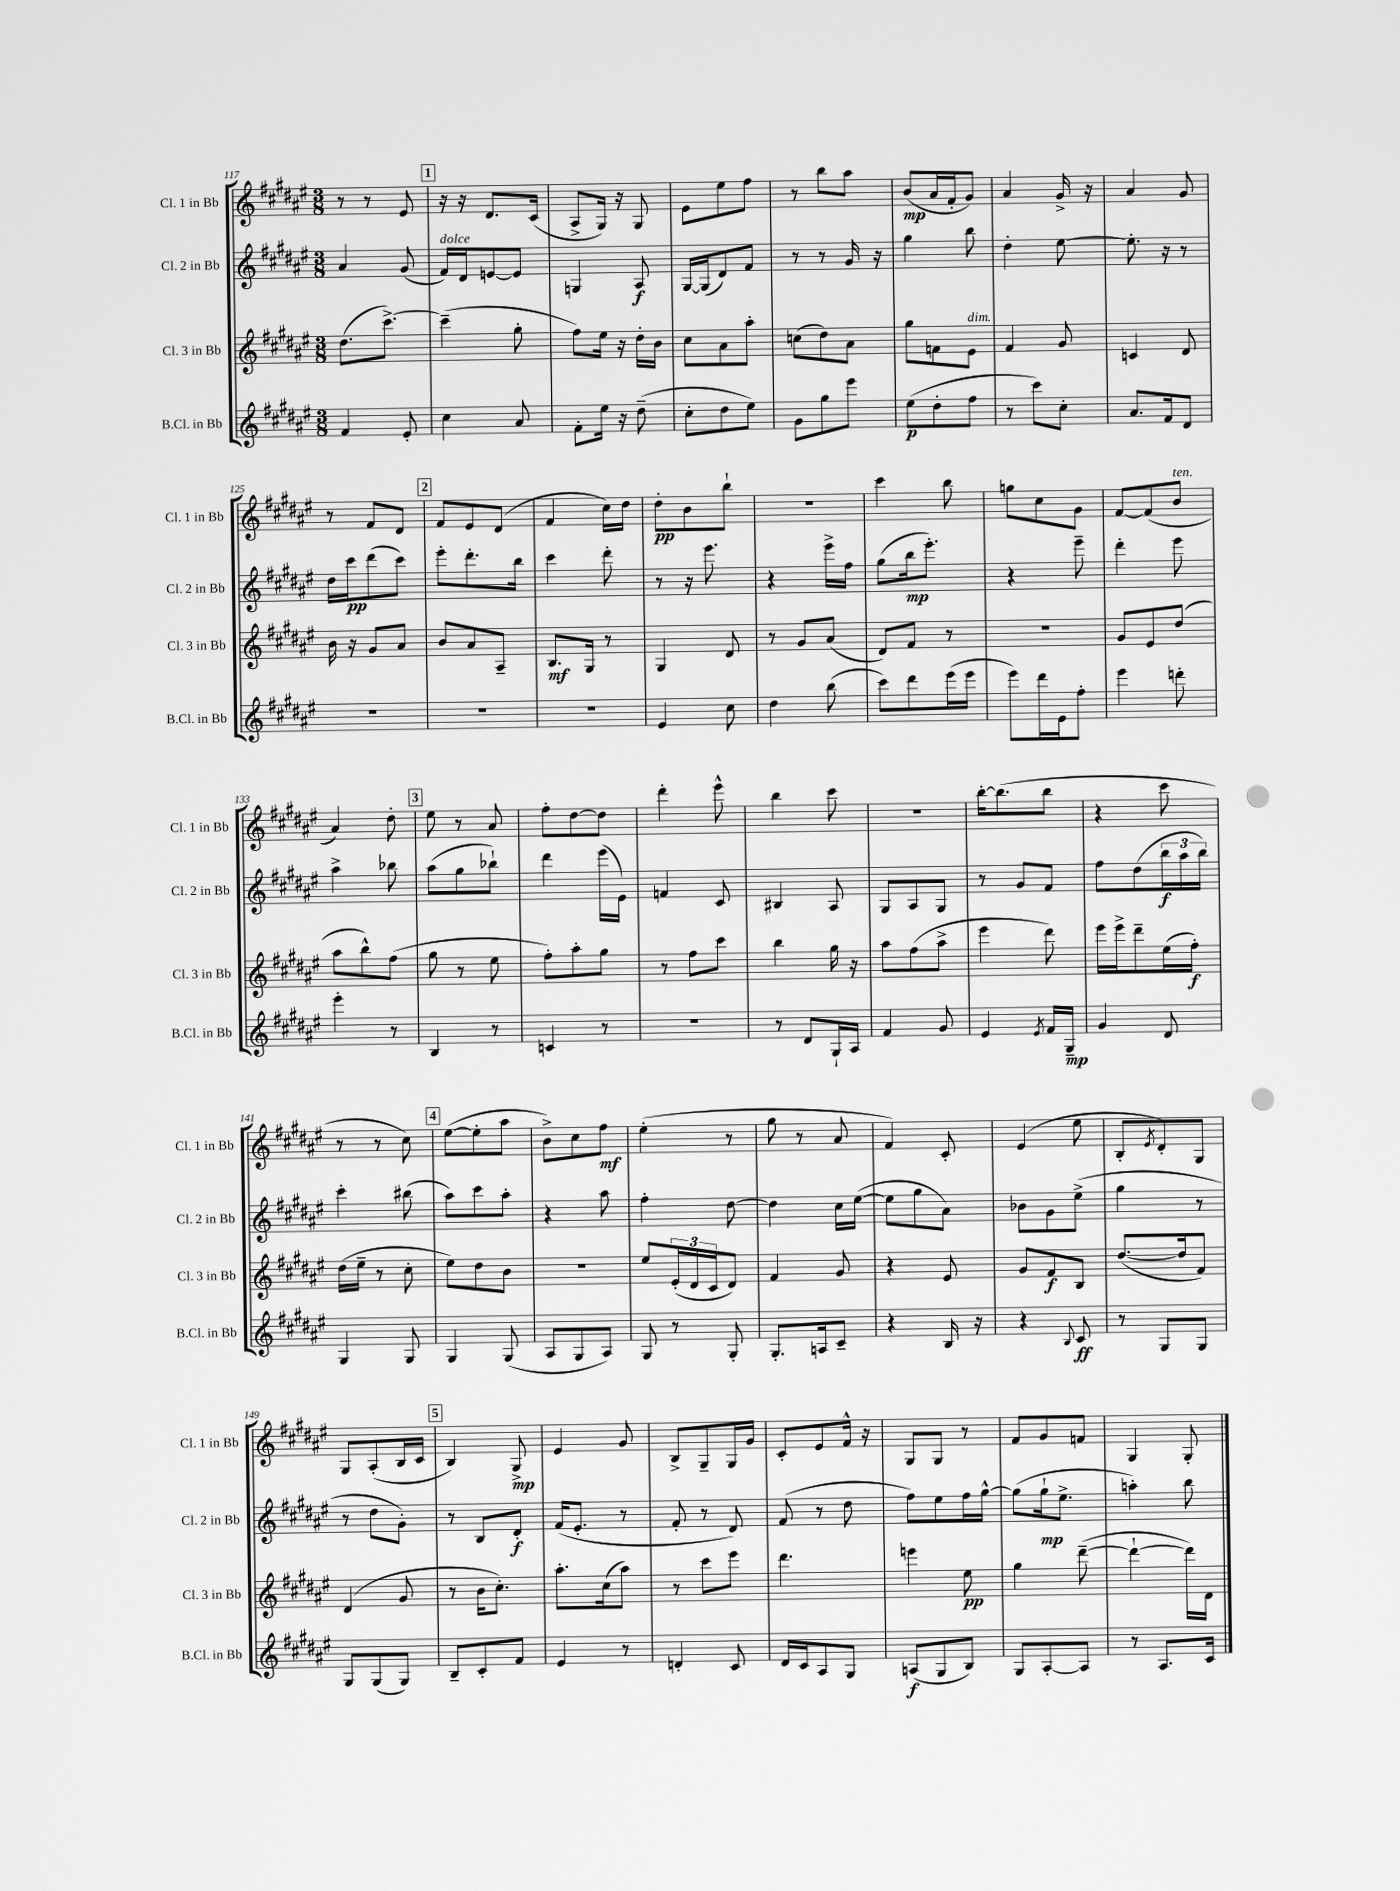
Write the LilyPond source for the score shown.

<<
\new StaffGroup <<
\new Staff = "s0" \with { instrumentName = "Cl. 1 in Bb" shortInstrumentName = "Cl. 1 in Bb" } {
    \clef treble \key fis \major \numericTimeSignature \time 3/8
    r8 r8 eis'8 |
    \mark \markup { \box "1" } r16 r16 dis'8. cis'16( |
    ais8-> gis16) r16 gis8 |
    eis'8 eis''8 fis''8 |
    r8 b''8 ais''8 |
    b'8\mp( ais'16 fis'16-. gis'8) |
    ais'4 gis'16-> r16 |
    ais'4 gis'8 |
    r8 fis'8 dis'8 |
    \mark \markup { \box "2" } fis'8 eis'8 dis'8( |
    fis'4 cis''16) dis''16 |
    dis''8-.\pp b'8 b''8-! |
    R4. |
    cis'''4 b''8 |
    g''8 cis''8 gis'8 |
    fis'8~ fis'8( b'8^\markup { \italic "ten." } |
    ais'4) dis''8-. |
    \mark \markup { \box "3" } eis''8 r8 ais'8 |
    fis''8-. dis''8~ dis''8 |
    dis'''4-. eis'''8-^ |
    b''4 cis'''8 |
    R4. |
    b''16~-. b''8.( b''8 |
    r4 cis'''8 |
    r8 r8 cis''8) |
    \mark \markup { \box "4" } eis''8~( eis''8-. ais''8 |
    b'8->) cis''8 fis''8\mf |
    eis''4-.( r8 |
    gis''8 r8 ais'8 |
    fis'4) cis'8-. |
    eis'4( eis''8 |
    b8-. \acciaccatura { eis'8 } dis'8-.) gis8 |
    gis8 ais8-.( b16 cis'16 |
    \mark \markup { \box "5" } b4) gis8->\mp |
    eis'4 gis'8 |
    b8-> gis8-- gis16 gis'16 |
    cis'8-. eis'8 fis'16-^ r16 |
    gis8 gis8 r8 |
    fis'8 gis'8 f'8 |
    gis4 gis8-. \bar "|." |
}
\new Staff = "s1" \with { instrumentName = "Cl. 2 in Bb" shortInstrumentName = "Cl. 2 in Bb" } {
    \clef treble \key fis \major \numericTimeSignature \time 3/8
    ais'4 gis'8( |
    \mark \markup { \box "1" } fis'16^\markup { \italic "dolce" }) dis'16 e'8~ e'8 |
    g4 ais8\f |
    gis16~ gis16( dis'8) fis'8 |
    r8 r8 gis'16 r16 |
    gis''4 b''8 |
    dis''4-. eis''8~ |
    eis''8.-. r16 r8 |
    dis''16 cis'''16\pp dis'''8( cis'''8) |
    \mark \markup { \box "2" } eis'''8-. dis'''8.-. b''16 |
    cis'''4 dis'''8-. |
    r8 r16 eis'''8. |
    r4 eis'''16-> fis''16 |
    gis''8( b''16\mp eis'''8.-.) |
    r4 eis'''8-- |
    dis'''4-. eis'''8 |
    ais''4-> bes''8 |
    \mark \markup { \box "3" } ais''8( gis''8 bes''8-!) |
    dis'''4 eis'''16( eis'16) |
    f'4 cis'8 |
    bis4 ais8 |
    gis8 ais8 gis8 |
    r8 gis'8 fis'8 |
    fis''8 dis''8( \tuplet 3/2 { b''16\f ais''16 b''16) } |
    cis'''4-. bis''8( |
    \mark \markup { \box "4" } ais''8) cis'''8 ais''8-. |
    r4 ais''8 |
    fis''4-. dis''8~ |
    dis''4 cis''16 eis''16~( |
    eis''8 gis''8 ais'8) |
    bes'8 gis'8 eis''8->( |
    gis''4 r8 |
    r8 dis''8 gis'8-.) |
    \mark \markup { \box "5" } r8 b8 dis'8-.\f |
    fis'16( eis'8.-. r8 |
    fis'8-. r8 dis'8) |
    fis'8( r8 dis''8 |
    fis''8) eis''8 fis''16 gis''16~-^ |
    gis''8( gis''16-!\mp eis''8.-> |
    a''4-.) b''8 \bar "|." |
}
\new Staff = "s2" \with { instrumentName = "Cl. 3 in Bb" shortInstrumentName = "Cl. 3 in Bb" } {
    \clef treble \key fis \major \numericTimeSignature \time 3/8
    dis''8.( cis'''8.~->) |
    \mark \markup { \box "1" } cis'''4--( gis''8-. |
    fis''8) eis''16 r16 dis''16-. b'16 |
    cis''8 ais'8 ais''8-. |
    c''8( dis''8) ais'8 |
    gis''8 f'8 eis'8^\markup { \italic "dim." } |
    fis'4 gis'8 |
    c'4 dis'8 |
    b'16 r16 gis'8 ais'8 |
    \mark \markup { \box "2" } b'8 ais'8 ais8-- |
    b8.\mf gis16 r8 |
    gis4 dis'8 |
    r8 gis'8 ais'8( |
    dis'8) fis'8 r8 |
    r4. |
    gis'8 eis'8 dis''8( |
    ais''8 b''8-^) fis''8( |
    \mark \markup { \box "3" } gis''8 r8 eis''8 |
    fis''8-.) ais''8-. gis''8 |
    r8 fis''8 cis'''8 |
    b''4 gis''16 r16 |
    ais''8 fis''8( ais''8-> |
    eis'''4 dis'''8) |
    eis'''16 eis'''16-> dis'''8-- eis''16( fis''16-.\f) |
    dis''16( eis''16-- r8 cis''8-. |
    \mark \markup { \box "4" } eis''8) dis''8 b'8 |
    R4. |
    eis''8 \tuplet 3/2 { eis'16-.( dis'16 cis'16 } dis'8) |
    fis'4 gis'8 |
    r4 eis'8 |
    gis'8 fis'8\f b8 |
    dis''8.~( dis''16 fis'8) |
    dis'4( gis'8 |
    \mark \markup { \box "5" } r8 b'16 cis''8.-.) |
    ais''8.-. cis''16( ais''8) |
    r8 cis'''8 eis'''8 |
    dis'''4. |
    e'''4 eis''8\pp |
    gis''4 dis'''8~--( |
    dis'''4~-! dis'''16) dis'16 \bar "|." |
}
\new Staff = "s3" \with { instrumentName = "B.Cl. in Bb" shortInstrumentName = "B.Cl. in Bb" } {
    \clef treble \key fis \major \numericTimeSignature \time 3/8
    fis'4 eis'8-. |
    \mark \markup { \box "1" } cis''4 ais'8 |
    fis'8-. eis''16 r16 dis''8--( |
    cis''8-. dis''8 eis''8) |
    gis'8 gis''8 eis'''8 |
    eis''8\p( dis''8-. fis''8 |
    r8 cis'''8) cis''8-. |
    ais'8. fis'16 dis'8 |
    R4. |
    \mark \markup { \box "2" } R4. |
    R4. |
    eis'4 cis''8 |
    dis''4 b''8( |
    cis'''8) dis'''8 eis'''16( eis'''16 |
    eis'''8) dis'''16 eis'16 fis''8-. |
    eis'''4 d'''8-. |
    eis'''4-. r8 |
    \mark \markup { \box "3" } b4 r8 |
    c'4 r8 |
    R4. |
    r8 dis'8 gis16-! ais16 |
    fis'4 gis'8 |
    eis'4 \acciaccatura { eis'8 } fis'16 gis16--\mp |
    gis'4 dis'8 |
    gis4 gis8 |
    \mark \markup { \box "4" } gis4 gis8( |
    ais8 gis8 ais8) |
    gis8 r8 gis8-. |
    gis8.-. a16 cis'8-- |
    r4 b16 r16 |
    r4 \appoggiatura { b8 } cis'8\ff |
    r8 gis8 gis8 |
    gis8 gis8( gis8) |
    \mark \markup { \box "5" } b8-- cis'8-. fis'8 |
    eis'4 r8 |
    d'4-. cis'8 |
    dis'16 cis'16 ais8 gis8 |
    a8\f( gis8 b8) |
    gis8 ais8~-. ais8 |
    r8 ais8. cis'16 \bar "|." |
}
>>
>>
\layout { \context { \Score currentBarNumber = #117 } }
